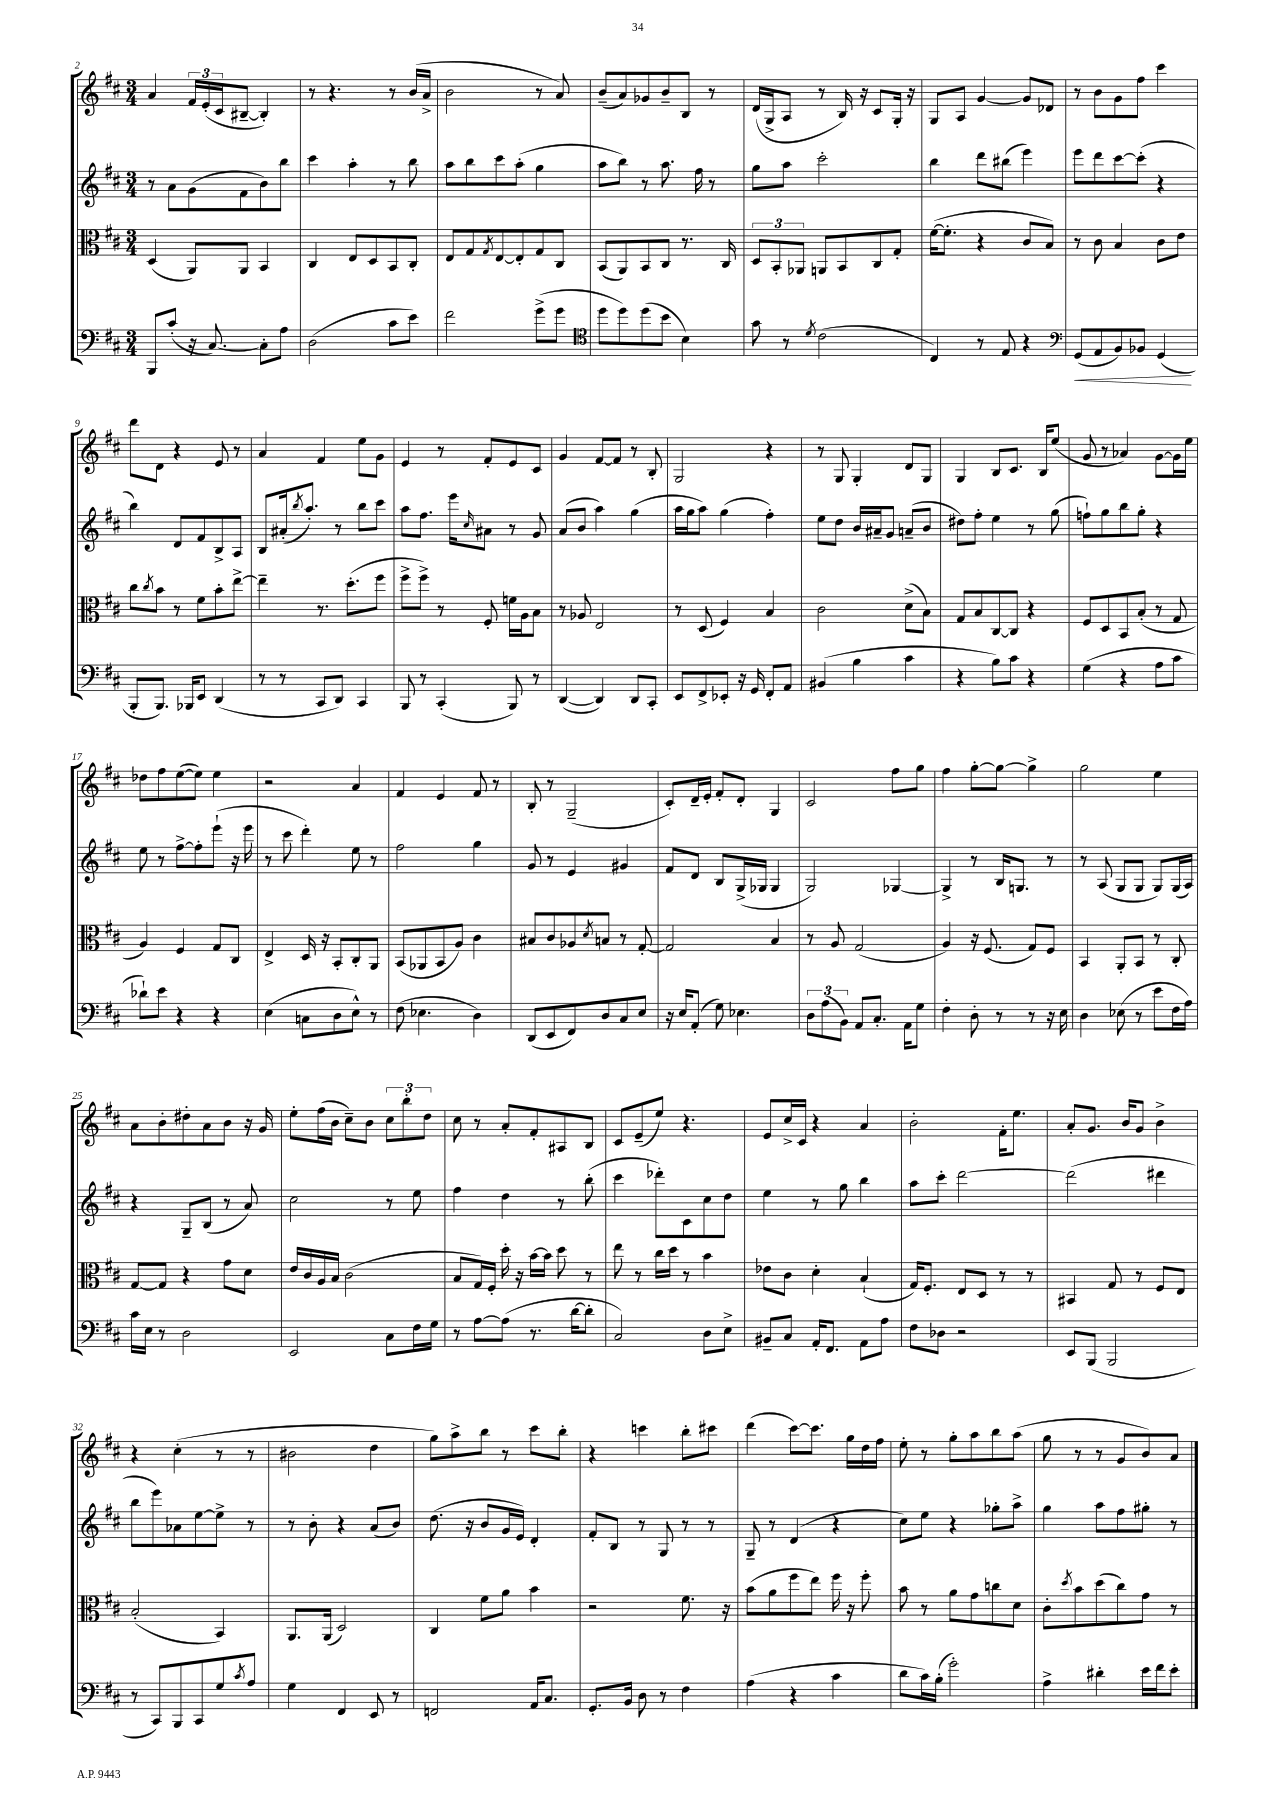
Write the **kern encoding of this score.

**kern	**dynam	**kern	**kern	**kern
*part4	*part4	*part3	*part2	*part1
*staff4	*staff4	*staff3	*staff2	*staff1
*clefF4	*	*clefC3	*clefG2	*clefG2
*k[f#c#]	*	*k[f#c#]	*k[f#c#]	*k[f#c#]
*M3/4	*	*M3/4	*M3/4	*M3/4
=2	=2	=2	=2	=2
8BBB/L	.	(4D/	8r	4a/
(8c#'/J	.	.	8a\L	.
16r	.	8AA/L)	(8g\	24f#/LL
.	.	.	.	(24e'/
[8.C#/)	.	.	.	.
.	.	.	.	24c#/J
.	.	8AA/J	8f#\	[8B#X~/J
8C#'\L]	.	4BB/	8b\)	4B#'/])
8A\J	.	.	8bb\J	.
=3	=3	=3	=3	=3
(2D\	.	4C#/	4ccc#\	8r
.	.	.	.	4.r
.	.	8E/L	4aa'\	.
.	.	8D/	.	.
8c#\L	.	8BB/	8r	8r
8e\J)	.	8C#'/J	8bb\	(16b/LL
.	.	.	.	16a^/JJ
=4	=4	=4	=4	=4
2f#\	.	8E/L	8aa\L	2b\
.	.	8G/	8bb\	.
.	.	8qG/	.	.
.	.	[8E/	8ccc#\	.
.	.	8E'/]	(8aa'\J	.
(8g^\L	.	8G/	4gg\	8r
8g\J	.	8C#/J	.	8a/)
=5	=5	=5	=5	=5
*clefC4	*	*	*	*
8dd\L	.	(8BB/L	8aa\L	(8b~/L
8dd\)	.	8AA/)	8bb\J)	8a/)
(8dd\	.	8BB/	8r	8g-X/
8b\J	.	8C#/J	8.aa\	8b~/
4B\)	.	8.r	.	8B/J
.	.	.	16ff#\	.
.	.	.	8r	8r
.	.	16C#/	.	.
=6	=6	=6	=6	=6
8g\	.	12D/L	8gg\L	(16d/LL
.	.	.	.	16G^/J
.	.	12BB'/	.	.
8r	.	.	8aa\J	8A/J
.	.	12AA-X/J	.	.
8qd/	.	.	.	.
(2c#\	.	8AAn/L	2ccc#'\	8r
.	.	8BB/	.	16B/)
.	.	.	.	16r
.	.	8C#/	.	8c#/L
.	.	8G'/J	.	16G'/Jk
.	.	.	.	16r
=7	=7	=7	=7	=7
4C#/)	.	([16f#\KL	4bb\	8G/L
.	.	8.f#'\J]	.	.
.	.	.	.	8A/J
8r	.	4r	8ddd\L	[4g/
8E/	.	.	(8bb#X\J	.
4r	.	8c#/L	4eee\)	8g/L]
.	.	8B/J)	.	8d-X/J
=8	=8	=8	=8	=8
*clefF4	*	*	*	*
!	!LO:HP:b	!	!	!
(8GG/L	<	8r	8eee\L	8r
8AA/	.	8c#\	8ddd\	8b\L
8BB/)	.	4B/	[8ccc#\	8g\
8BB-X/J	.	.	(8ccc#'\J]	8ff#\J
(4GG/	.	8c#\L	4r	4ccc#\
.	.	8e\J	.	.
.	[	.	.	.
!!LO:LB:g=z
=9	=9	=9	=9	=9
8BBB'/L	.	8cc#\L	4bb\)	8ddd\L
.	.	8qcc#/	.	.
8.BBB/J)	.	8b\J	.	8d\J
.	.	8r	8d/L	4r
16BBB-X/KL	.	.	.	.
8EE/J	.	8f#\L	8f#/	.
(4DD/	.	8b'\	8B^/	8e/
.	.	[8ee^\J	8A/J	8r
=10	=10	=10	=10	=10
8r	.	4ee~\]	8B/L	4a/
8r	.	.	(16a#X'/k	.
.	.	.	8qbb/	.
.	.	.	8.aa'/J)	.
8CC#/L	.	8.r	.	4f#/
8DD/J)	.	.	8r	.
.	.	(8.dd'\L	.	.
4CC#/	.	.	8bb\L	8ee\L
.	.	8ff#\J	8ccc#\J	8g\J
=11	=11	=11	=11	=11
8BBB/	.	8ff#^\L	8aa\L	4e/
8r	.	8ff#^\J)	8.ff#\J	.
(4CC#'/	.	8r	.	8r
.	.	.	16eee\KL	.
.	.	.	16qqcc#/	.
.	.	8F#'/	8a#X\J	8f#'/L
8BBB/)	.	16fn\LL	8r	8e/
.	.	16A\J	.	.
8r	.	8B\J	8g/	8c#/J
=12	=12	=12	=12	=12
([4DD/	.	8r	(8a/L	4g/
.	.	8A-X/	8b/J	.
4DD/])	.	2E/	4aa\)	[8f#/L
.	.	.	.	8f#/J]
8DD/L	.	.	(4gg\	8r
8CC#'/J	.	.	.	8B'/
=13	=13	=13	=13	=13
8EE/L	.	8r	16aa\LL	2G/
.	.	.	16gg\J	.
8FF#^/	.	(8D/	8aa\J)	.
8EE-X'/J	.	4F#/)	(4gg\	.
16r	.	.	.	.
16GG/	.	.	.	.
8FF#'/L	.	4B/	4ff#'\)	4r
8AA/J	.	.	.	.
=14	=14	=14	=14	=14
(4BB#X/	.	2c#\	8ee\L	8r
.	.	.	8dd\J	8G/
4B\	.	.	16b/LL	4G'/
.	.	.	16a#X~/J	.
.	.	.	8g/J	.
4c#\	.	(8d^\L	(8an~/L	8d/L
.	.	8B\J)	8b/J	8G/J
=15	=15	=15	=15	=15
4r	.	8G/L	8dd#X\L)	4G/
.	.	8B/	8ff#'\J	.
8B\L)	.	[8C#/	4ee\	8B/L
8c#\J	.	8C#/J]	.	8.c#/J
4r	.	4r	8r	.
.	.	.	.	16B/KL
.	.	.	(8gg\	(8ee/J
=16	=16	=16	=16	=16
(4G\	.	8F#/L	8ffn`\L)	8g/
.	.	8D/	8gg\	8r
4r	.	8BB/	8bb\	4a-X/)
.	.	(8B'/J	8gg'\J	.
8A\L	.	8r	4r	[8g\L
8c#\J	.	8G/	.	16g\L]
.	.	.	.	16ee\JJ
!!LO:LB:g=z
=17	=17	=17	=17	=17
8d-X`\L)	.	4A/)	8ee\	8dd-X\L
8e\J	.	.	8r	8ff#\
4r	.	4F#/	[8ff#^\L	([8ee\
.	.	.	8ff#'\]	8ee\J])
4r	.	8G/L	(8eee`\J	4ee\
.	.	8C#/J	16r	.
.	.	.	16eee\	.
=18	=18	=18	=18	=18
(4E\	.	4E^/	8r	2r
.	.	.	8ccc#\	.
8Cn\L	.	16D/	4ddd'\)	.
.	.	16r	.	.
8D\	.	8BB'/L	.	.
8E^^\J)	.	8C#'/	8ee\	4a/
8r	.	8AA/J	8r	.
=19	=19	=19	=19	=19
(8F#\	.	(8BB/L	2ff#\	4f#/
4.E-X\	.	8AA-X/	.	.
.	.	8BB/	.	4e/
.	.	8A/J)	.	.
4D\)	.	4c#\	4gg\	8f#/
.	.	.	.	8r
=20	=20	=20	=20	=20
(8DD/L	.	8B#X/L	8g/	8B'/
8EE/	.	8c#/	8r	8r
8FF#/)	.	8A-X/	4e/	(2G~/
.	.	8qd/	.	.
8D/	.	8Bn/J	.	.
8C#/	.	8r	4g#X/	.
8E/J	.	[8G'/	.	.
=21	=21	=21	=21	=21
16r	.	2G/]	8f#/L	8c#'/L)
16E/KL	.	.	.	.
(8AA'/J	.	.	8d/J	16d~/L
.	.	.	.	16e'/JJ
8G\)	.	.	8B/L	8f#'/L
4.E-X\	.	.	(16G^/L	8d'/J
.	.	.	16G-X/JJ	.
.	.	4B/	4G-/	4G/
=22	=22	=22	=22	=22
12D\L	.	8r	2G/)	2c#/
(12A\	.	.	.	.
.	.	8A/	.	.
12BB\J)	.	.	.	.
8AA/L	.	(2G/	.	.
8.C#'/J	.	.	.	.
.	.	.	[4G-X/	8ff#\L
16AA\KL	.	.	.	.
8G\J	.	.	.	8gg\J
=23	=23	=23	=23	=23
4F#'\	.	4A/)	4G-^/]	4ff#\
8D'\	.	16r	8r	[8gg'\L
.	.	(8.F#/	.	.
8r	.	.	16B/KL	8gg\J_
.	.	.	8.Gn/J	.
8r	.	8G/L)	.	4gg^\]
16r	.	8F#/J	8r	.
16E\	.	.	.	.
=24	=24	=24	=24	=24
4D\	.	4BB/	8r	2gg\
.	.	.	(8A/	.
(8E-X\	.	8AA'/L	8G/L	.
8r	.	8BB/J	8G/J	.
8e\L	.	8r	8G/L)	4ee\
16F#\L	.	8C#'/	(16G/L	.
16A\JJ)	.	.	16A/JJ)	.
!!LO:LB:g=z
=25	=25	=25	=25	=25
16c#\LL	.	[8G/L	4r	8a\L
16E\JJ	.	.	.	.
8r	.	8G/J]	.	8b'\
2D\	.	4r	8G~/L	8dd#X'\
.	.	.	(8B/J	8a\
.	.	8g\L	8r	8b\J
.	.	8d\J	8a/)	16r
.	.	.	.	16g/
=26	=26	=26	=26	=26
2EE/	.	16e/LL	2cc#\	8ee'\L
.	.	16c#/	.	.
.	.	16A/	.	(16ff#\L
.	.	16B/JJ	.	16b\JJ
.	.	(2c#\	.	8cc#~\L)
.	.	.	.	8b\J
8C#\L	.	.	8r	12cc#\L
.	.	.	.	12bb'\
16F#\L	.	.	8ee\	.
.	.	.	.	12dd\J
16G\JJ	.	.	.	.
=27	=27	=27	=27	=27
8r	.	8B/L	4ff#\	8cc#\
[8A\L	.	16G/L)	.	8r
.	.	16F#'/JJ	.	.
(8A\J]	.	16dd'\	4dd\	8a'/L
.	.	16r	.	.
8.r	.	[16b\LL	.	8f#'/
.	.	16b\JJ]	.	.
.	.	8dd\	8r	8A#X/
[16d\KL	.	.	.	.
8d'\J]	.	8r	(8bb'\	8B/J
=28	=28	=28	=28	=28
2C#/)	.	8ee\	4ccc#\	8c#/L
.	.	8r	.	(8e~/
.	.	16cc#\LL	8ddd-X'\L)	8ee/J)
.	.	16dd\JJ	.	.
.	.	8r	8c#\	4.r
8D\L	.	4b\	8cc#\	.
8E^\J	.	.	8dd\J	.
=29	=29	=29	=29	=29
8BB#X~/L	.	8e-X\L	4ee\	8e/L
8C#/J	.	8c#\J	.	16cc#^/L
.	.	.	.	16c#/JJ
16AA'/KL	.	4d'\	8r	4r
8.FF#/J	.	.	.	.
.	.	.	8gg\	.
8AA\L	.	(4B`/	4bb\	4a/
8A\J	.	.	.	.
=30	=30	=30	=30	=30
8F#\L	.	16G/KL)	8aa\L	2b'\
.	.	8.F#'/J	.	.
8D-X\J	.	.	8ccc#'\J	.
2r	.	8E/L	[2ddd\	.
.	.	8D/J	.	.
.	.	8r	.	16f#'\KL
.	.	.	.	8.ee\J
.	.	8r	.	.
=31	=31	=31	=31	=31
8EE/L	.	4BB#X/	(2ddd\]	8a'/L
(8BBB/J	.	.	.	8.g/J
2BBB/	.	8G/	.	.
.	.	.	.	16b/KL
.	.	8r	.	8g/J
.	.	8F#/L	4ddd#X\	4b^\
.	.	8E/J	.	.
!!LO:LB:g=z
=32	=32	=32	=32	=32
8r	.	(2B'/	8bb\L	4r
8CC#/L)	.	.	8eee\)	.
8BBB/	.	.	8a-X\	(4cc#'\
8CC#/	.	.	[8ee\	.
8G/	.	4BB/)	8ee^\J]	8r
8qc#/	.	.	.	.
8A/J	.	.	8r	8r
=33	=33	=33	=33	=33
4G\	.	8.AA/L	8r	2b#X\
.	.	.	8b'\	.
.	.	(16AA/Jk	.	.
4FF#/	.	2D/)	4r	.
8EE/	.	.	(8a/L	4dd\
8r	.	.	8b/J)	.
=34	=34	=34	=34	=34
2FFn/	.	4C#/	(8.dd\	8gg\L)
.	.	.	.	8aa^\
.	.	.	16r	.
.	.	8f#\L	8b/L	8bb\J
.	.	8a\J	16g/L	8r
.	.	.	16e/JJ)	.
16AA/KL	.	4b\	4d'/	8ccc#\L
8.C#/J	.	.	.	.
.	.	.	.	8bb'\J
=35	=35	=35	=35	=35
8.GG'/L	.	2r	8f#'/L	4r
.	.	.	8B/J	.
16BB/Jk	.	.	.	.
8D\	.	.	8r	4cccn\
8r	.	.	8G/	.
4F#\	.	8.f#\	8r	8bb'\L
.	.	.	8r	8ccc#X\J
.	.	16r	.	.
=36	=36	=36	=36	=36
(4A\	.	(8b\L	8G~/	(4ddd\
.	.	8a\	8r	.
4r	.	8ff#\	(4d/	[8ccc#\L)
.	.	8ee\J)	.	8.ccc#\J]
4c#\	.	16ff#\	4r	.
.	.	16r	.	16gg\LL
.	.	8ff#'\	.	16dd\
.	.	.	.	16ff#\JJ
=37	=37	=37	=37	=37
8d\L	.	8b\	8cc#\L)	8ee'\
16c#\L)	.	8r	8ee\J	8r
(16B'\JJ	.	.	.	.
2g'\)	.	8a\L	4r	8gg'\L
.	.	8g\	.	8aa\
.	.	8ccn\	8gg-X'\L	8bb\
.	.	8d\J	8aa^\J	(8aa\J
=38	=38	=38	=38	=38
4A^\	.	8c#'\L	4gg\	8gg\
.	.	8qdd/	.	.
.	.	8b\	.	8r
4d#X'\	.	(8dd\	8aa\L	8r
.	.	8cc#\)	8ff#\	8g/L
16e\LL	.	8g\J	8gg#X'\J	8b/)
16f#\J	.	.	.	.
8e'\J	.	8r	8r	8a/J
==	==	==	==	==
*-	*-	*-	*-	*-
